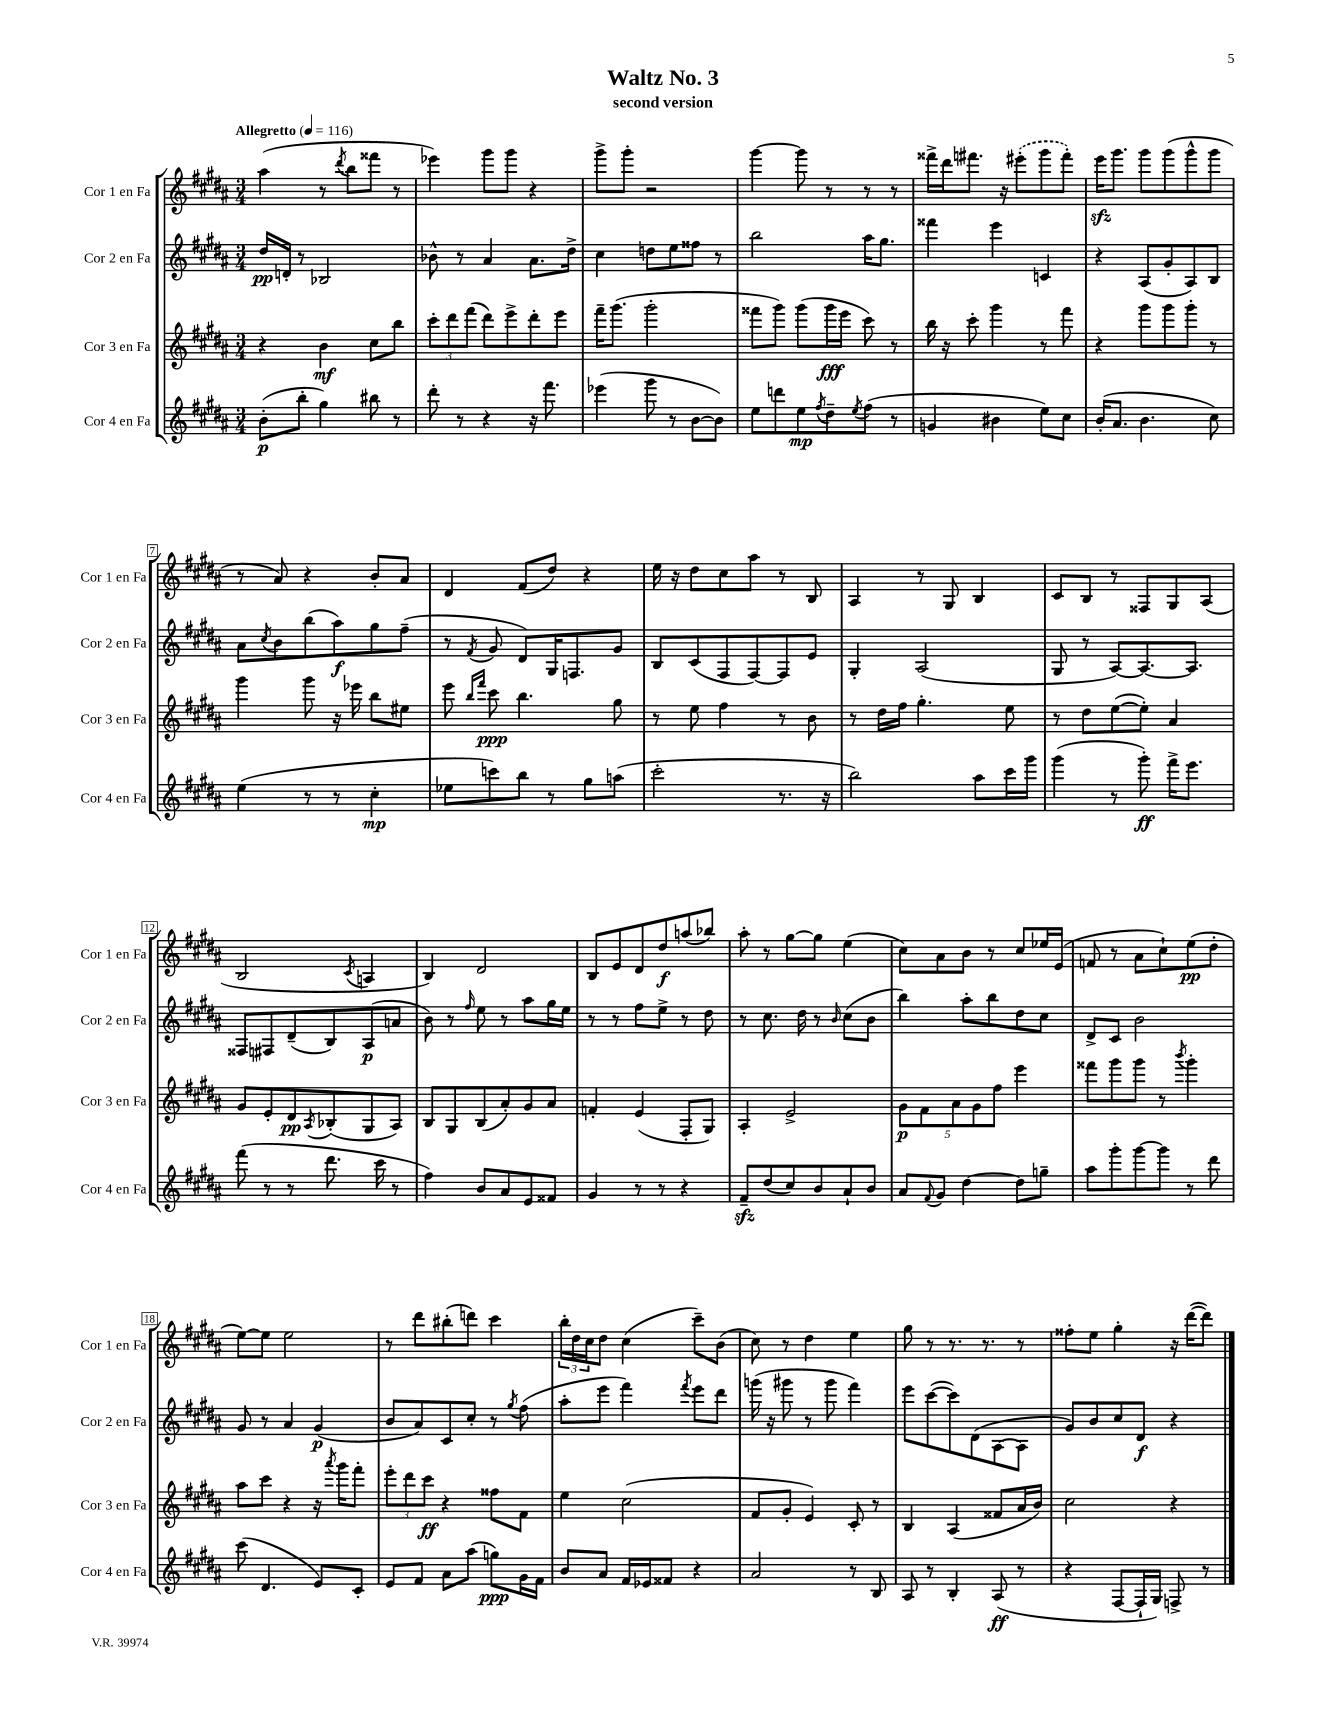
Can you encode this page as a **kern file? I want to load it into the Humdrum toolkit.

**kern	**kern	**kern	**kern
*staff4	*staff3	*staff2	*staff1
*clefG2	*clefG2	*clefG2	*clefG2
*k[f#c#g#d#a#]	*k[f#c#g#d#a#]	*k[f#c#g#d#a#]	*k[f#c#g#d#a#]
*M3/4	*M3/4	*M3/4	*M3/4
*MM116	*MM116	*MM116	*MM116
(8b'	4r	16dd#	(4aa#
.	.	16d'	.
8bb'	.	8r	.
4gg#)	4b	2B-	8r
.	.	.	8qddd#
.	.	.	8bb
8bb#	8cc#	.	8fff##
8r	8bb	.	8r
=	=	=	=
8ddd#'	12ccc#'	8b-^^	4eee-)
.	12ddd#	.	.
8r	.	8r	.
.	(12fff#	.	.
4r	8ddd#)	4a#	8ggg#
.	8eee^	.	8ggg#
16r	8ddd#'	8.a#	4r
8.fff#	.	.	.
.	8eee	.	.
.	.	16dd#^	.
=	=	=	=
(4eee-	16fff#~	4cc#	8ggg#^
.	(8.ggg#	.	.
.	.	.	8ggg#'
8ggg#	2ggg#'	8dd	2r
8r	.	8ee	.
[8b	.	8ff##	.
8b])	.	8r	.
=	=	=	=
8ee	8fff##	2bb	[4ggg#
8ddd	8ggg#)	.	.
8ee	(8ggg#	.	8ggg#]
8qff#	.	.	.
8dd#~	16ggg#	.	8r
.	16eee	.	.
8qee	.	.	.
(8ff#	8ccc#)	16aa#	8r
.	.	8.gg#	.
8r	8r	.	8r
=	=	=	=
4g	16bb	4fff##	16fff##^
.	16r	.	16ddd#
.	8ccc#'	.	8.fff#
4b#	4ggg#	4eee	.
.	.	.	16r
.	.	.	(8eee#'
8ee)	8r	4c	8ggg#
8cc#	8fff#	.	8fff#')
=	=	=	=
(16b'	4r	4r	16eee
8.a#	.	.	8.ggg#
4.b	8ggg#	(8A#	8ggg#
.	8ggg#	8g#'	(8ggg#
.	8ggg#'	8A#)	8ggg#^^
8cc#)	8r	8B	8ggg#
=	=	=	=
(4ee	4ggg#	8a#	8r
.	.	8qcc#	.
.	.	8b	8a#)
8r	8ggg#	(8bb	4r
8r	16r	8aa#)	.
.	16eee-	.	.
4cc#'	8bb	8gg#	8b'
.	8ee#	(8ff#~	8a#
=	=	=	=
8ee-	8eee	8r	4d#
.	16qqbb	.	.
.	16qqfff#	8qf#	.
8ccc)	8ccc#	8g#	.
8bb	4.bb	8d#)	(8f#
8r	.	16G#	8dd#)
.	.	8.F	.
8gg#	.	.	4r
(8aa	8gg#	8g#	.
=	=	=	=
2ccc#'	8r	8B	16ee
.	.	.	16r
.	8ee	(8c#	8dd#
.	4ff#	8F#	8cc#
.	.	[8F#)	8aa#
8.r	8r	8F#]	8r
.	8b	8e	8B
16r	.	.	.
=	=	=	=
2bb)	8r	4G#'	4A#
.	16dd#	.	.
.	16ff#	.	.
.	4.gg#'	(2A#	8r
.	.	.	8G#
8aa#	.	.	4B
16ccc#	8ee	.	.
16ggg#	.	.	.
=	=	=	=
(4ggg#	8r	8G#	8c#
.	8dd#	8r	8B
8r	([8ee	[8A#)	8r
8ggg#')	8ee'])	8.A#_	8F##
16fff#^	4a#	.	8G#
8.eee	.	8.A#]	.
.	.	.	(8A#
=	=	=	=
(8fff#	8g#	8F##	2B
8r	8e'	8F#	.
8r	8d#	(8d#~	.
.	8qA#	.	.
8.ddd#	(8B-'	8B)	.
.	.	.	8qc#
.	8G#	(8A#	4A
16ccc#	.	.	.
8r	8A#)	8a	.
=	=	=	=
4ff#)	8B	8b)	4B)
.	8G#	8r	.
.	.	16qqff#	.
8b	(8B	8ee	2d#
8a#	8a#')	8r	.
8e	8g#	8aa#	.
8f##	8a#	16gg#	.
.	.	16ee	.
=	=	=	=
4g#	4f'	8r	8B
.	.	8r	8e
8r	(4e	8ff#	8d#
8r	.	8ee^	8dd#
4r	8F#'	8r	(8aa
.	8G#)	8dd#	8bb-)
=	=	=	=
8f#~	4A#'	8r	8aa#'
(8dd#	.	8.cc#	8r
8cc#)	2e^	.	[8gg#
.	.	16dd#	.
8b	.	8r	8gg#]
.	.	16qqb	.
8a#`	.	(8cc#	(4ee
8b	.	8b	.
=	=	=	=
8a#	10g#	4bb)	8cc#)
.	10f#	.	.
8qqf#	.	.	.
8g#	.	.	8a#
.	10a#	.	.
[4dd#	.	8aa#'	8b
.	10g#	.	.
.	.	8bb	8r
.	10ff#	.	.
8dd#]	4eee	8dd#	8cc#
8gg~	.	8cc#	16ee-
.	.	.	(16e
=	=	=	=
8aa#	8fff##	8d#^	8f
8ggg#'	8ggg#	8c#	8r
[8ggg#	8ggg#	2b	8a#
8ggg#]	8r	.	8cc#`)
.	8qbbb	.	.
8r	4ggg#'	.	(8ee
8ddd#	.	.	8dd#'
=	=	=	=
(8ccc#	8aa#	8g#	[8ee)
4.d#	8ccc#	8r	8ee]
.	4r	4a#	2ee
8e)	16r	(4g#	.
.	8qaaa#	.	.
.	16ggg#	.	.
8c#'	8fff#'	.	.
=	=	=	=
8e	12eee'	8b	8r
.	12ddd#	.	.
8f#	.	8a#)	8ddd#
.	12ccc#	.	.
8a#	4r	8c#	(8bb#'
(8aa#	.	8cc#'	8ddd)
8gg)	8ff##	8r	4ccc#
.	.	8qgg#	.
16g#	8f#	(8ff#	.
16f#	.	.	.
=	=	=	=
8b	4ee	8aa#'	24bb'
.	.	.	24dd#
.	.	.	24cc#
8a#	.	8eee	8dd#
16f#	(2cc#	4fff#)	(4cc#
16e-	.	.	.
8f##	.	.	.
.	.	8qfff#	.
4r	.	8eee	8ccc#~)
.	.	8ddd#	(8b
=	=	=	=
2a#	8f#	(16ggg	8cc#)
.	.	16r	.
.	8g#'	8ggg#	8r
.	4e)	8r	4dd#
.	.	8ggg#	.
8r	8c#'	4fff#)	4ee
8B	8r	.	.
=	=	=	=
8A#	4B	8eee	8gg#
8r	.	([8ccc#	8r
4B'	(4A#	8ccc#])	8.r
.	.	(8d#	.
.	.	.	8.r
(8A#	8f##	[8A#	.
8r	16a#	8A#]	8r
.	16b)	.	.
=	=	=	=
4r	2cc#	8g#)	8ff##'
.	.	8b	8ee
[8F#	.	8cc#	4gg#'
16F#`]	.	8d#	.
16G#)	.	.	.
8F^	4r	4r	16r
.	.	.	([16ddd#
8r	.	.	8ddd#])
==	==	==	==
*-	*-	*-	*-
